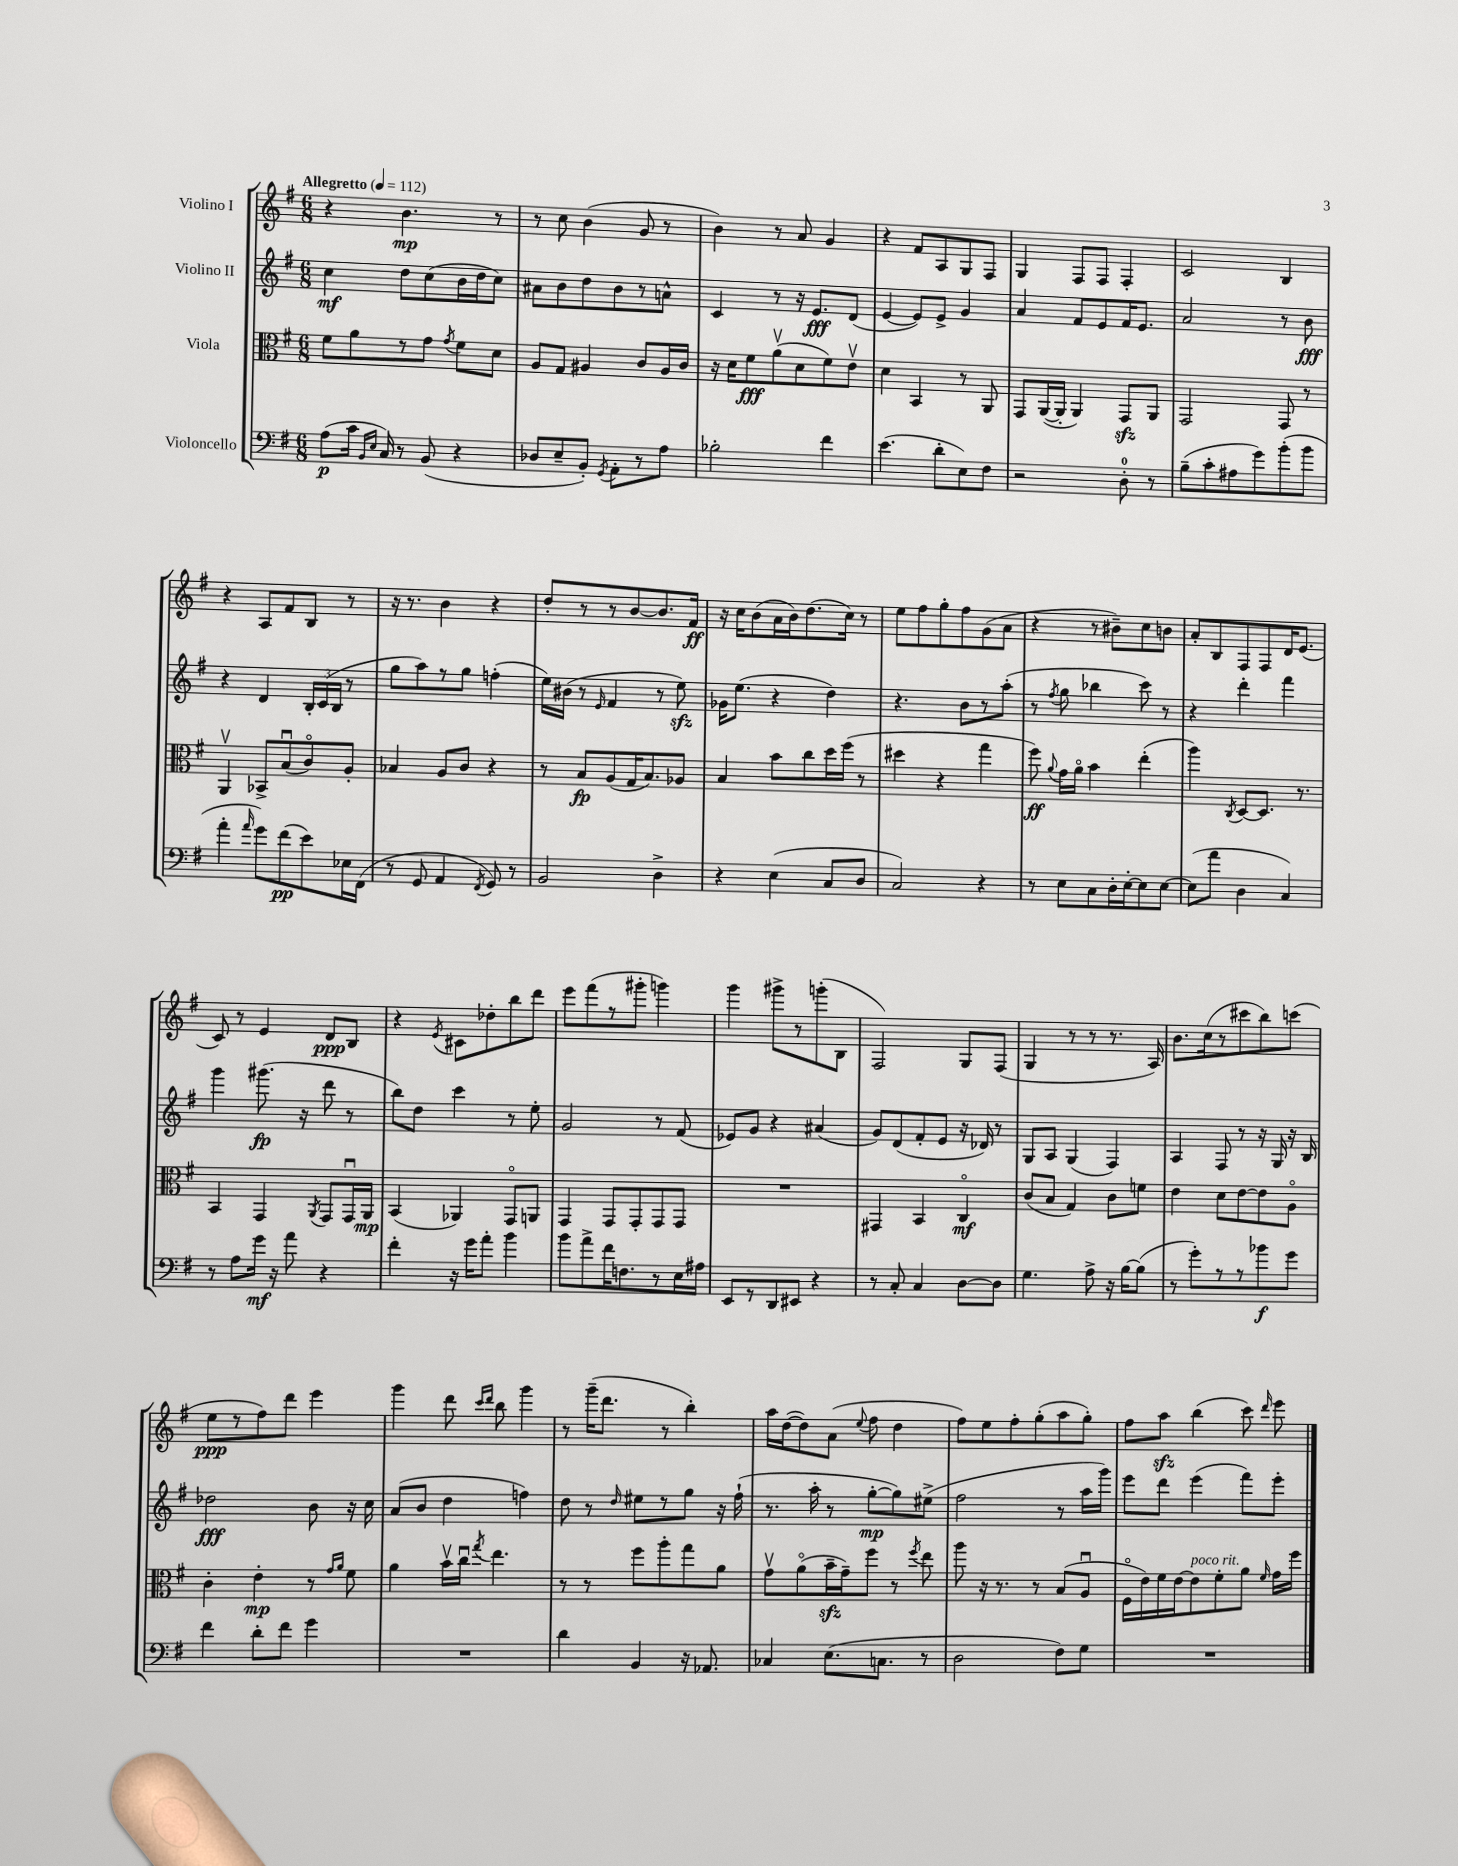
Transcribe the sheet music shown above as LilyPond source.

<<
\new StaffGroup <<
\new Staff = "s0" \with { instrumentName = "Violino I" } {
    \clef treble \key g \major \numericTimeSignature \time 6/8 \tempo "Allegretto" 4 = 112
    \autoBeamOff r4 b'4.\mp r8 |
    r8 c''8 b'4( g'8 r8 |
    b'4) r8 a'8 g'4 |
    r4 fis'8[ a8 g8 fis8] |
    g4 fis8[ fis8] fis4-. |
    c'2 b4 |
    r4 a8[ fis'8 b8] r8 |
    r16 r8. b'4 r4 |
    d''8[-. r8 r8 b'8~ b'8. fis'16]\ff |
    r16 c''16[ b'8( a'16 b'16) d''8.( c''16]) r8 |
    e''8[ fis''8 g''8-. fis''8 g'8( a'8] |
    r4 r8 bis'8[--) c''8 b'8] |
    a'8[-. b8 fis8 fis8 d'16 e'8.]( |
    c'8) r8 e'4 d'8[\ppp b8] |
    r4 \acciaccatura { e'8 } cis'8[ des''8-. b''8 d'''8] |
    e'''8[ fis'''8( r8 gis'''8]-. g'''4) |
    g'''4 gis'''8[-> r8 g'''8-.( b8] |
    fis2) g8[ fis8]( |
    g4 r8 r8 r8. a16) |
    b'8.[ c''16( r8 cis'''8 b''8) c'''8]( |
    e''8[\ppp r8 fis''8) d'''8] e'''4 |
    g'''4 d'''8 \grace { c'''16[ d'''16] } b''8 g'''4 |
    r8 g'''16[--( d'''8.] r8 b''4-.) |
    a''16[ d''16~( d''8) a'8]( \appoggiatura { e''8 } fis''8 d''4 |
    fis''8[) e''8 fis''8-. g''8-.( a''8 g''8]-.) |
    fis''8[ a''8]\sfz b''4( c'''8) \grace { d'''16 } e'''8 \bar "|." |
}
\new Staff = "s1" \with { instrumentName = "Violino II" } {
    \clef treble \key g \major \numericTimeSignature \time 6/8
    \autoBeamOff c''4\mf d''8[ c''8( b'16 d''16 c''8]) |
    ais'8[ b'8 d''8 b'8 r8 a'8]-^ |
    c'4 r8 r16 e'8.[\fff d'8]( |
    e'4~ e'8[) e'8]-> g'4 |
    a'4 fis'8[ e'8 fis'16 e'8.] |
    a'2 r8 b'8\fff |
    r4 d'4 \tuplet 3/2 { b16[-. c'16( b16] } r8 |
    g''8[ a''8) r8 g''8] f''4-.( |
    e''16[) bis'16]( r8 \grace { e'16 } fis'4 r8 e''8\sfz) |
    ges'16[ e''8.]( r4 d''4) |
    r4. b'8[ r8 a''8]-.( |
    r8 \acciaccatura { fis''8 } g''8 bes''4 c'''8) r8 |
    r4 d'''4-. fis'''4 |
    g'''4 gis'''8.\fp( r16 d'''8 r8 |
    b''8[) d''8] c'''4 r8 e''8-. |
    g'2 r8 fis'8( |
    ees'8[) g'8] r4 ais'4( |
    g'8[) d'8( fis'8-. e'8] r16 des'16) r8 |
    g8[ a8] g4( fis4) |
    a4 fis8 r8 r16 g16 r16 b16 |
    des''2\fff b'8 r16 c''16 |
    a'8[( b'8] d''4 f''4) |
    d''8 r8 \grace { d''16 } eis''8[ r8 g''8] r16 fis''16-!( |
    r8. a''16-. r8 g''8[~-.\mp g''8) eis''8]->( |
    fis''2 r8 a''16[ g'''16]) |
    e'''8[ d'''8] e'''4( fis'''8[) e'''8]-. \bar "|." |
}
\new Staff = "s2" \with { instrumentName = "Viola" } {
    \clef alto \key g \major \numericTimeSignature \time 6/8
    \autoBeamOff fis'8[ a'8 r8 g'8] \acciaccatura { g'8 } fis'8[ d'8] |
    a8[ g8] ais4 c'8[ ais16 c'16] |
    r16 d'16[ fis'8\fff a'8\upbow( d'8 fis'8) e'8]\upbow |
    d'4 b,4 r8 a,8 |
    g,8[ a,16~( a,16]-. a,4) g,8[\sfz a,8] |
    g,2 g,8 r8 |
    a,4\upbow bes,8[-> b8\downbow( c'8\flageolet) a8]-. |
    bes4 a8[ c'8] r4 |
    r8 b8[\fp a8( g16 b8.) aes8] |
    b4 b'8[ c''8 d''16 fis''16]( r8 |
    dis''4 r4 g''4 |
    fis''8\ff) \appoggiatura { a'8 } g'16[ a'16]\flageolet b'4 e''4-.( |
    a''4) \acciaccatura { c8 } d8[~ d8.] r8. |
    b,4 g,4 \acciaccatura { a,8 } g,8[ g,16\downbow a,16]\mp |
    b,4( aes,4) g,8[\flageolet a,8] |
    g,4 g,8[ g,8-. g,8 g,8] |
    R2. |
    gis,4 b,4 c4\flageolet\mf |
    c'8[( b8] g4) c'8[ f'8] |
    e'4 d'8[ e'8~ e'8 a8]\flageolet |
    c'4-. e'4-.\mp r8 \grace { g'16[ a'16] } fis'8 |
    a'4 b'16[\upbow c''16]\downbow \acciaccatura { g''8 } e''4. |
    r8 r8 fis''8[ a''8-. g''8 a'8] |
    g'8[\upbow a'8\flageolet( b'16--\sfz g'16--) fis''8] r8 \acciaccatura { fis''8 } e''8 |
    a''8 r16 r8. r8 b8[( a8]\downbow |
    fis16[\flageolet e'16) fis'16 e'16~ e'8^\markup { \italic "poco rit." } fis'8-. a'8] \grace { fis'16 } g'16[ fis''16] \bar "|." |
}
\new Staff = "s3" \with { instrumentName = "Violoncello" } {
    \clef bass \key g \major \numericTimeSignature \time 6/8
    \autoBeamOff a8[\p( c'16] \grace { b,16[ e16] } c16) r8 b,8( r4 |
    des8[ e8-- b,8]-.) \acciaccatura { g,8 } a,8[-. r8 a8] |
    bes2-. fis'4 |
    e'4.( d'8[-. e8) fis8] |
    r2 d8-0-. r8 |
    b8[--( c'8-. ais8 g'8) b'8-.( b'8] |
    a'4-. \grace { a'16 } g'8[) fis'8\pp( e'8) ees16 fis,16]( |
    r8 g,8 a,4 \acciaccatura { fis,8 } g,8) r8 |
    b,2 d4-> |
    r4 e4( c8[ d8] |
    c2) r4 |
    r8 e8[ c8 d16-. e16~-. e8 e8]~ |
    e8[( a'8] d4 c4) |
    r8 a8[ g'16]\mf r16 a'8 r4 |
    fis'4-. r16 g'16[ a'8]-. b'4 |
    b'8[ a'8-> fis'16 f8. r8 e16 ais16] |
    e,8[ r8 d,8 eis,8] r4 |
    r8 c8-. c4 d8[~ d8] |
    g4. a8-> r16 b16[~ b8]( |
    r8 g'8[-.) r8 r8 bes'8\f g'8] |
    fis'4 d'8[-. fis'8] g'4 |
    R2. |
    d'4 b,4 r16 aes,8. |
    ces4 e8.[( c8.] r8 |
    d2 fis8[) g8] |
    R2. \bar "|." |
}
>>
>>
\layout { \context { \Score \remove "Bar_number_engraver" } }
